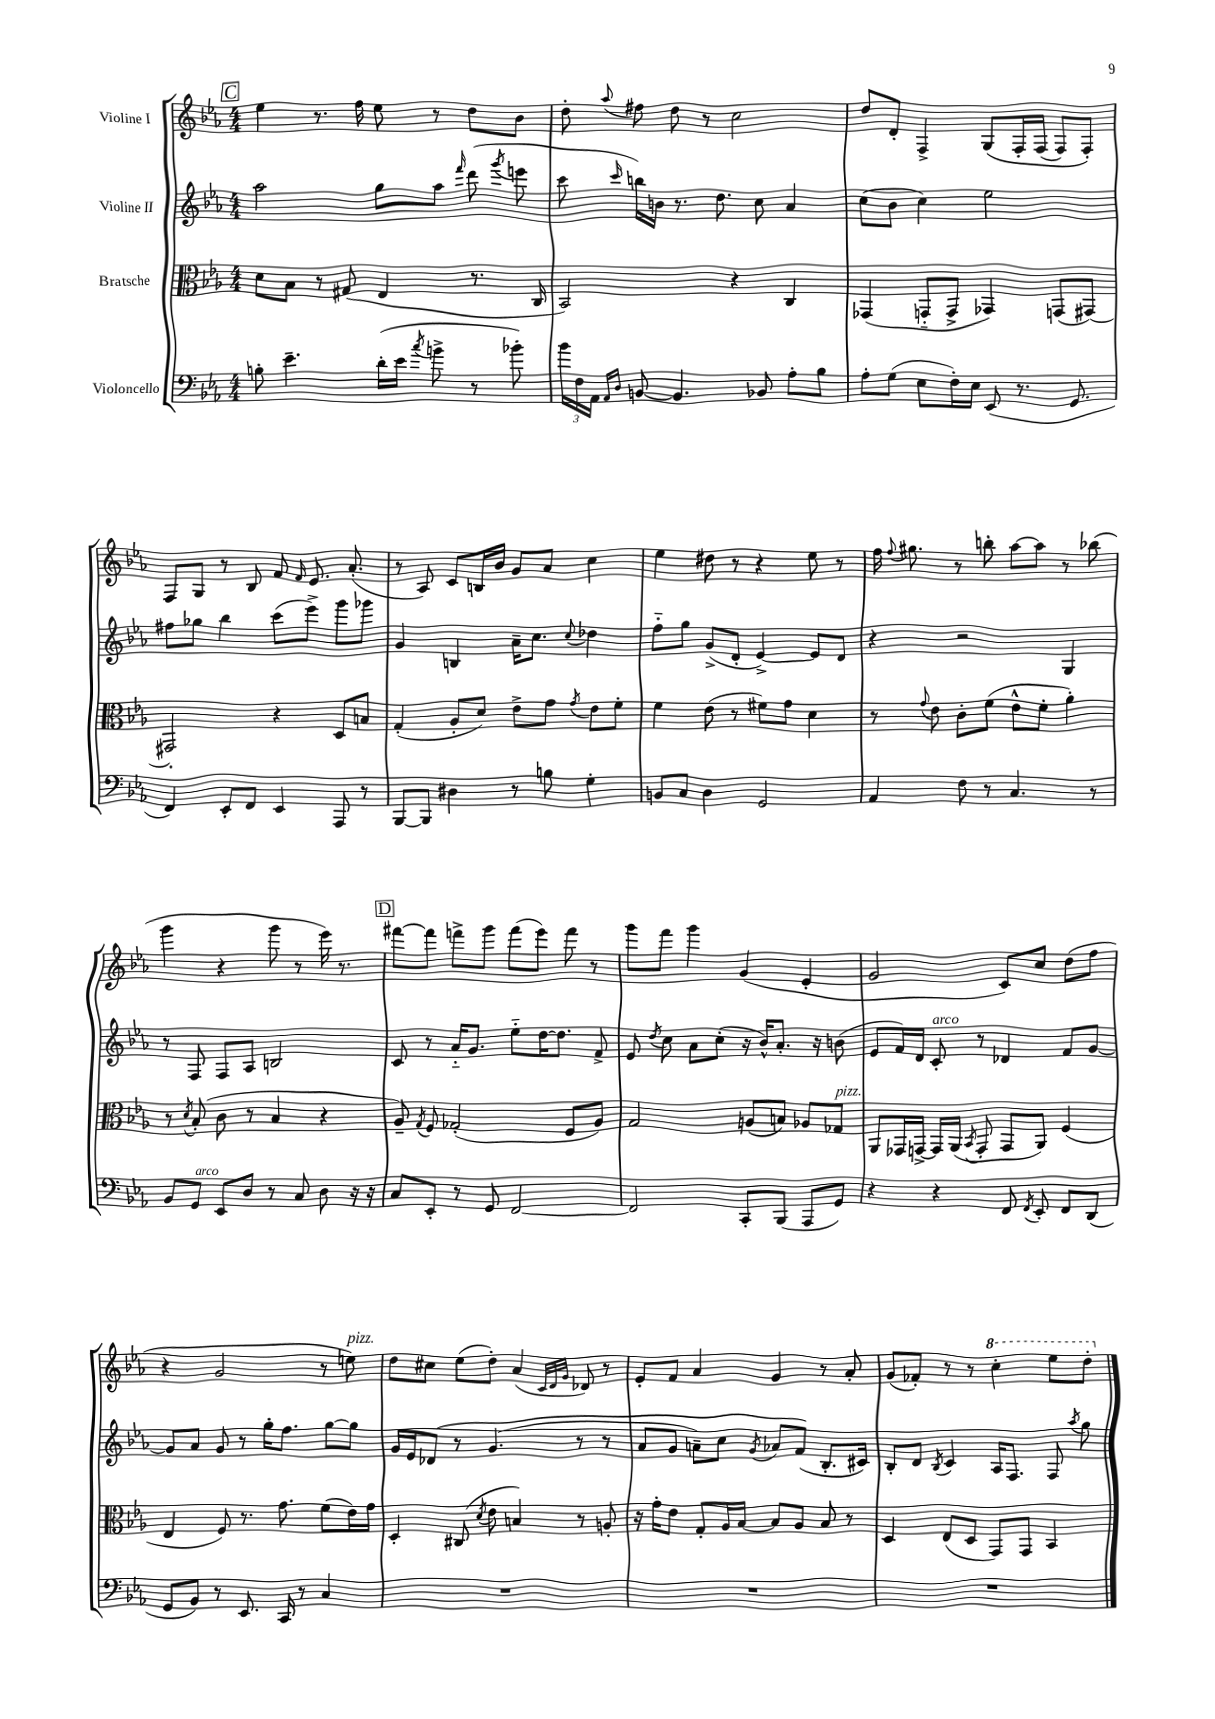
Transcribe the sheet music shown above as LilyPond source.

<<
\new StaffGroup <<
\new Staff = "s0" \with { instrumentName = "Violine I" } {
    \clef treble \key ees \major \numericTimeSignature \time 4/4
    \autoBeamOff \mark \markup { \box "C" } ees''4 r8. f''16 ees''8 r8 d''8[ bes'8] |
    d''8-. \appoggiatura { aes''8 } fis''8 d''8 r8 c''2 |
    d''8[ d'8]-. f4-> g8[\( f16-. f16]( f8[) f8]-.\) |
    f8[ g8] r8 bes8 f'8 \grace { f'16 } ees'8. aes'8.-.( |
    r8 aes8) c'8[ b16 bes'16] g'8[ aes'8] c''4 |
    ees''4 dis''8 r8 r4 ees''8 r8 |
    f''16 \appoggiatura { f''8 } gis''8. r8 b''8-. aes''8[~ aes''8] r8 bes''8( |
    g'''4 r4 g'''8 r8 ees'''16) r8. |
    \mark \markup { \box "D" } fis'''8[~ fis'''8] f'''8[-> g'''8] f'''8[( ees'''8]) f'''8 r8 |
    g'''8[ f'''8] g'''4 g'4( ees'4-. |
    g'2 c'8[) c''8] d''8[( f''8] |
    r4 g'2 r8 e''8^\markup { \italic "pizz." }) |
    d''8[ cis''8] ees''8[( d''8]-.) aes'4( \grace { c'32[ d'32 g'32] } des'8) r8 |
    ees'8[-. f'8] aes'4 g'4 r8 aes'8-. |
    g'8[( fes'8]-.) r8 r8 \ottava #1 c'''4-. ees'''8[ d'''8]-. \ottava #0 \bar "|." |
}
\new Staff = "s1" \with { instrumentName = "Violine II" } {
    \clef treble \key ees \major \numericTimeSignature \time 4/4
    \autoBeamOff \mark \markup { \box "C" } aes''2 g''8[ aes''8] \grace { f'''16 } d'''8( \acciaccatura { g'''8 } e'''8 |
    c'''8 \grace { c'''16 } b''16[) b'16] r8. d''8. c''8 aes'4 |
    c''8[( bes'8] c''4) ees''2 |
    fis''8[ ges''8] bes''4 c'''8[( ees'''8]->) g'''8[ ges'''8] |
    g'4 b4 aes'16[-- c''8.] \appoggiatura { c''8 } des''4 |
    f''8[-_ g''8] g'8[->( d'8]-. ees'4~->) ees'8[ d'8] |
    r4 r2 g4 |
    r8 f8 f8[ aes8] b2 |
    \mark \markup { \box "D" } c'8 r8 aes'16[-_ g'8.] ees''8[-_ d''16~ d''8.] f'8-> |
    ees'8 \acciaccatura { d''8 } c''8 aes'8[ c''8]-.( r16 bes'16[-^) aes'8.]-. r16 b'8( |
    ees'8[ f'16) d'16] c'8-.^\markup { \italic "arco" } r8 des'4 f'8[ g'8]~ |
    g'8[ aes'8] g'8 r8 g''16[-. f''8.] g''8[~ g''8] |
    g'16[ ees'16 des'8]\( r8 g'4.( r8 r8 |
    aes'8[ g'8] a'8[--) c''8] \acciaccatura { g'8 } aes'8[ f'8](\) bes8.[-. cis'16]) |
    bes8[-. d'8] \acciaccatura { bes8 } c'4 aes16[ f8.] f8 \acciaccatura { aes''8 } g''8 \bar "|." |
}
\new Staff = "s2" \with { instrumentName = "Bratsche" } {
    \clef alto \key ees \major \numericTimeSignature \time 4/4
    \autoBeamOff \mark \markup { \box "C" } d'8[ bes8] r8 gis8( ees4 r8. c16 |
    bes,2) r4 c4 |
    ges,4( g,8[-_ g,8]-> ges,4) g,8[( gis,8]~) |
    gis,2-. r4 d8[ b8] |
    g4-.( aes8[-. d'8]) ees'8[-> g'8] \acciaccatura { g'8 } ees'8[ f'8]-. |
    f'4 ees'8( r8 fis'8[) g'8] d'4 |
    r8 \appoggiatura { g'8 } ees'8 c'8[-. f'8]( ees'8[-^ f'8]-. aes'4-.) |
    r8 \acciaccatura { d'8 } bes8-.( c'8 r8 bes4 r4 |
    \mark \markup { \box "D" } aes8--) \acciaccatura { g8 } f8 ges2-.( f8[ aes8]) |
    g2 a8[( b8]) aes8[ ges8]^\markup { \italic "pizz." } |
    aes,8[ ges,16 g,16]~-> g,16[ aes,16]( \acciaccatura { bes,8 } g,8-. g,8[ aes,8]) f4( |
    ees4 f8) r8. g'8. f'8[( ees'16) g'16] |
    d4-. cis8( \acciaccatura { d'8 } ees'8 b4) r8 a8-. |
    r16 g'16[-. ees'8] g8[-. aes16 bes16]~ bes8[ aes8] bes8 r8 |
    d4 ees8[( d8] g,8[) g,8] bes,4 \bar "|." |
}
\new Staff = "s3" \with { instrumentName = "Violoncello" } {
    \clef bass \key ees \major \numericTimeSignature \time 4/4
    \autoBeamOff \mark \markup { \box "C" } b8-. ees'4.-- d'16[-.( ees'16] \acciaccatura { c''8 } b'8-> r8 bes'8-.) |
    \tuplet 3/2 { bes'16[ f16 aes,16] } \grace { aes,16[ d16] } b,8~ b,4. bes,8 aes8[-. bes8] |
    aes8[-. g8]( ees8[ f16-.) ees16] ees,8( r8. g,8. |
    f,4) ees,8[-. f,8] ees,4 aes,,8 r8 |
    bes,,8[~ bes,,8] dis4 r8 b8 g4-. |
    b,8[ c8] d4 g,2 |
    aes,4 f8 r8 c4. r8 |
    bes,8[ g,8]^\markup { \italic "arco" } ees,8[ d8] r8 c8 d8 r16 r16 |
    \mark \markup { \box "D" } c8[ ees,8]-. r8 g,8 f,2~ |
    f,2 c,8[-. bes,,8]( aes,,8[ g,8]) |
    r4 r4 f,8 \acciaccatura { f,8 } ees,8-. f,8[ d,8]( |
    g,8[ bes,8]) r8 ees,8. c,16 r8 c4 |
    R1 |
    R1 |
    R1 \bar "|." |
}
>>
>>
\layout { \context { \Score \remove "Bar_number_engraver" } }
